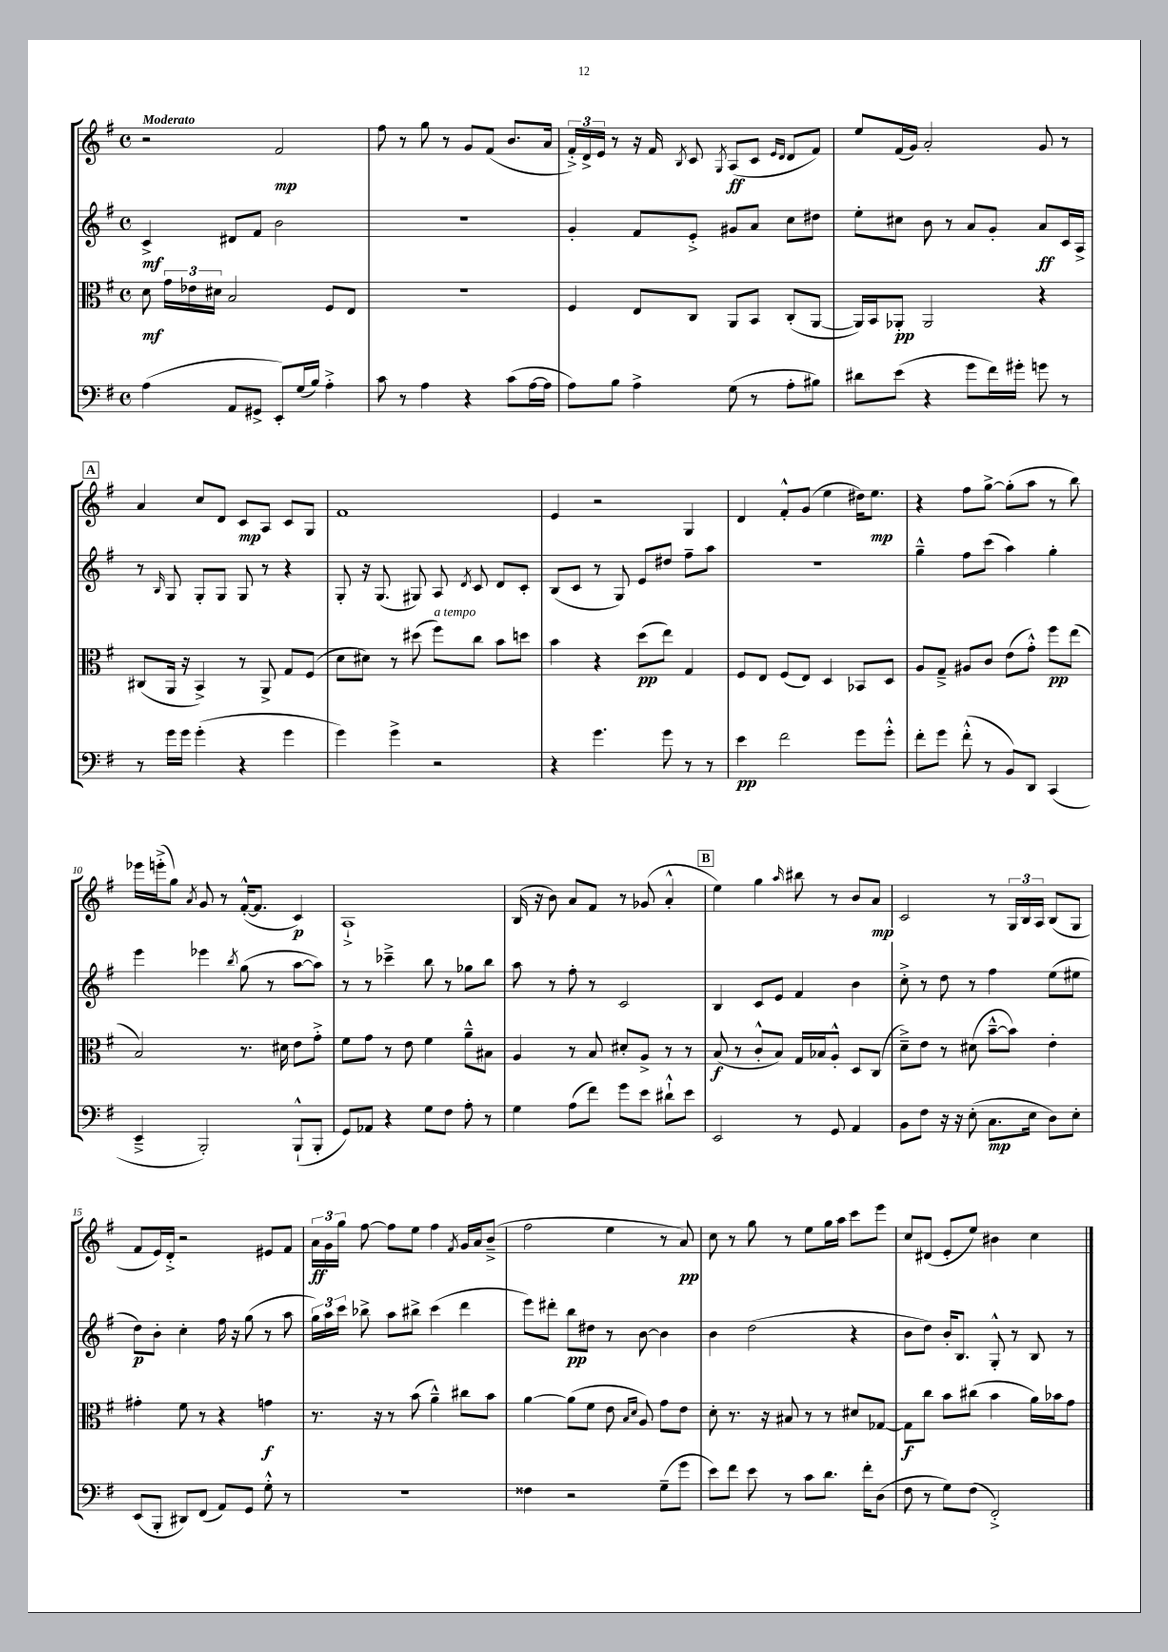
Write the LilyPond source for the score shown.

<<
\new StaffGroup <<
\new Staff = "s0" {
    \clef treble \key g \major \defaultTimeSignature \time 4/4 \tempo "Moderato"
    \autoBeamOff r2 fis'2\mp |
    fis''8 r8 g''8 r8 g'8[ fis'8]( b'8.[ a'16] |
    \tuplet 3/2 { fis'16[-.->) d'16-> e'16] } r8 r16 fis'16 \acciaccatura { b8 } c'8 \acciaccatura { g8 } a8[\ff( c'8] \grace { e'16[ d'16] } d'8[ fis'8]) |
    e''8[ fis'16( g'16]) a'2-. g'8 r8 |
    \mark \markup { \box "A" } a'4 c''8[ d'8] c'8[\mp a8] c'8[ g8] |
    fis'1 |
    e'4 r2 g4 |
    d'4 fis'8[-.-^ g'8]( e''4 dis''16[) e''8.]\mp |
    r4 fis''8[ g''8]~-> g''8[-.( a''8] r8 b''8) |
    ees'''16[ e'''16-.->( g''8]) \acciaccatura { a'8 } g'8 r8 fis'16[~-.-^( fis'8.] c'4\p) |
    a1-!-> |
    b16( r16 b'8) a'8[ fis'8] r8 ges'8( a'4-.-^ |
    \mark \markup { \box "B" } e''4) g''4 \grace { a''16 } bis''8 r8 b'8[ a'8]\mp |
    c'2 r8 \tuplet 3/2 { g16[ b16 a16] } b8[( g8] |
    fis'8[ e'16) d'16]-.-> r2 eis'8[ fis'8] |
    \tuplet 3/2 { a'16[\ff g'16 g''16] } fis''8~ fis''8[ e''8] fis''4 \acciaccatura { fis'8 } g'16[ a'16 b'8]--->( |
    fis''2 e''4 r8 a'8\pp) |
    c''8 r8 g''8 r8 e''8[ g''16 a''16] c'''8[ e'''8] |
    c''8[ dis'8]( e'8[-. e''8]) bis'4 c''4 \bar "|." |
}
\new Staff = "s1" {
    \clef treble \key g \major \defaultTimeSignature \time 4/4
    \autoBeamOff c'4->\mf dis'8[ fis'8] b'2 |
    R1 |
    g'4-. fis'8[ e'8]-.-> gis'8[ a'8] c''8[ dis''8] |
    e''8[-. cis''8] b'8 r8 a'8[ g'8]-. a'8[\ff c'16 a16]-> |
    \mark \markup { \box "A" } r8 \grace { b16 } g8 g8[-. g8] g8 r8 r4 |
    g8-. r16 g8.( gis8) a8 \acciaccatura { d'8 } c'8 d'8[ c'8]-. |
    b8[( c'8] r8 g8) e'8[ dis''8] fis''8[-- a''8] |
    R1 |
    g''4---^ fis''8[ c'''8]( a''4) g''4-. |
    e'''4 ees'''4 \acciaccatura { b''8 } g''8( r8 a''8[~ a''8]) |
    r8 r8 ces'''4---> b''8 r8 ges''8[ b''8] |
    a''8 r8 fis''8-. r8 c'2 |
    \mark \markup { \box "B" } b4 c'8[ e'8] fis'4 b'4 |
    c''8-.-> r8 d''8 r8 fis''4 e''8[( eis''8] |
    d''8[\p) b'8]-. c''4-. fis''16 r16 g''8( r8 a''8 |
    \tuplet 3/2 { g''16[) a''16 c'''16] } bes''8-> a''8[ bis''8]-> c'''4( d'''4 |
    e'''8[) dis'''8]-. b''8[\pp dis''8] r8 b'8~ b'4 |
    b'4 d''2( r4 |
    b'8[ d''8]) b'16[-. b8.] g8-.-^ r8 b8 r8 \bar "|." |
}
\new Staff = "s2" {
    \clef alto \key g \major \defaultTimeSignature \time 4/4
    \autoBeamOff d'8\mf \tuplet 3/2 { g'16[ ees'16 dis'16] } b2 fis8[ e8] |
    R1 |
    fis4 e8[ c8] a,8[ b,8] c8[-.( a,8]~ |
    a,16[) b,16 aes,8]-.\pp aes,2 r4 |
    \mark \markup { \box "A" } cis8[( a,16] r16 b,4->) r8 a,8-> g8[ fis8]( |
    d'8[ dis'8]) r8 dis''8( fis''8[^\markup { \italic "a tempo" }) c''8] b'8[ d''8] |
    b'4 r4 d''8[\pp( e''8]) g4 |
    fis8[ e8] fis8[( e8]) d4 bes,8[ d8] |
    a8[ g8]---> ais8[ c'8] e'8[( g'8]-.-^) fis''8[\pp e''8]( |
    b2) r8. dis'16 e'8[ g'8]-.-> |
    fis'8[ g'8] r8 e'8 fis'4 a'8[---^ bis8] |
    a4 r8 b8 dis'8[-. a8]-> r8 r8 |
    \mark \markup { \box "B" } b8\f( r8 c'8[-.-^ b8]) g16[ bes16 a8]-.-^ d8[ c8]( |
    d'8[--->) e'8] r8 dis'8( b'8[~---^ b'8]) e'4-. |
    gis'4-. fis'8 r8 r4 g'4\f |
    r8. r16 r8 b'8( a'4---^) cis''8[ b'8] |
    a'4~ a'8[( fis'8] e'8 \grace { b16[ d'16] } a8) g'8[ e'8] |
    d'8-. r8. r16 bis8 r8 r8 dis'8[ ges8]~ |
    ges8[\f c''8] b'8[ cis''8]( b'4 a'16[) bes'16 g'8] \bar "|." |
}
\new Staff = "s3" {
    \clef bass \key g \major \defaultTimeSignature \time 4/4
    \autoBeamOff a4( a,8[ gis,8]-> e,8[-.) g16( b16]) a4-.-> |
    c'8 r8 a4 r4 c'8[( a16~ a16] |
    a8[) b8] a4-> g8( r8 a8[-. bis8]) |
    dis'8[ e'8]( r4 g'8[ fis'16) gis'16]-. g'8 r8 |
    \mark \markup { \box "A" } r8 g'16[ g'16] g'4-.( r4 g'4 |
    g'4) g'4-> r2 |
    r4 g'4. g'8 r8 r8 |
    e'4\pp fis'2 g'8[ g'8]-.-^ |
    fis'8[-. g'8] fis'8-.-^( r8 b,8[) d,8] c,4( |
    e,4---> b,,2-.) b,,8[-!-^( b,,8]-. |
    g,8[) aes,8] r4 g8[ fis8] a8-. r8 |
    g4 a8[( fis'8]) g'8[ e'8] dis'8[-!-^ e'8] |
    \mark \markup { \box "B" } e,2 r8 g,8 a,4 |
    b,8[ fis8] r16 r16 e8-.( c8.[\mp e16] d8[) e8]-. |
    e,8[( b,,8]-. dis,8[) fis,8]( a,8[) g,8] g8-.-^ r8 |
    R1 |
    fisis4 r2 g8[--( g'8] |
    e'8[) fis'8] e'8 r8 c'8[ d'8.] fis'16[-. d8]( |
    fis8 r8 g8[) fis8]( fis,2-.->) \bar "|." |
}
>>
>>
